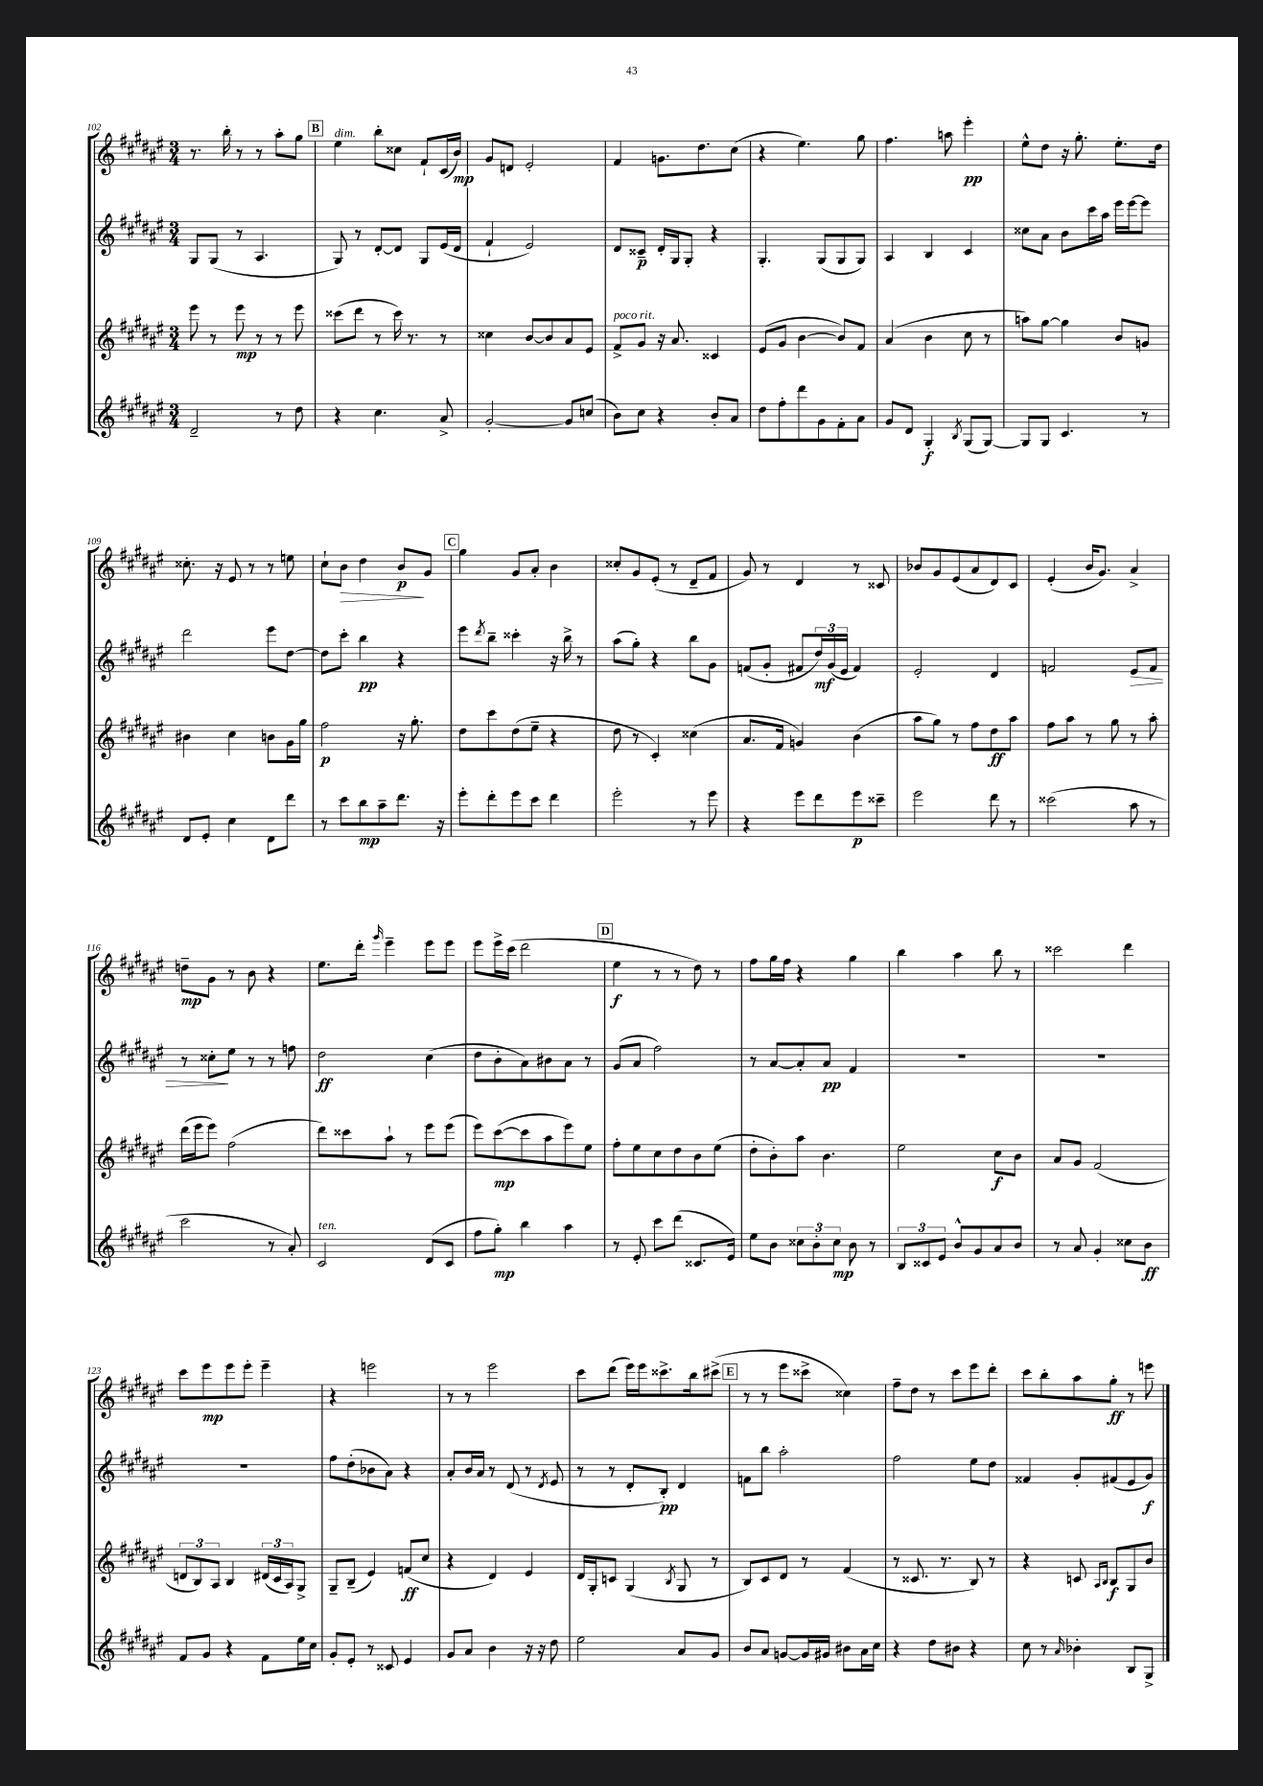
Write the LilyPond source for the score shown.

<<
\new StaffGroup <<
\new Staff = "s0" {
    \clef treble \key fis \major \numericTimeSignature \time 3/4
    r8. b''16-. r8 r8 ais''8-. gis''8 |
    \mark \markup { \box "B" } eis''4^\markup { \italic "dim." } b''8-. cisis''8 fis'8-! cis'16( b'16\mp) |
    gis'8 d'8 eis'2-. |
    fis'4 g'8. dis''8. cis''8( |
    r4 eis''4.) gis''8 |
    fis''4. a''8 eis'''4-.\pp |
    eis''8-^ dis''8 r16 gis''8.-. eis''8.-. dis''16 |
    cisis''8.-. r16 eis'8 r8 r8 e''8 |
    cis''8-! b'8\> dis''4 b'8\p\! gis'8 |
    \mark \markup { \box "C" } gis''4 gis'8 ais'8-. b'4 |
    cisis''8-. gis'8 eis'8-.( r8 dis'8-- fis'8 |
    gis'8) r8 dis'4 r8 cisis'8 |
    bes'8 gis'8 eis'8( ais'8 dis'8) cis'8 |
    eis'4-.( b'16 gis'8.) ais'4-> |
    d''8--\mp gis'8 r8 b'8 r4 |
    eis''8. dis'''16-. \grace { gis'''16 } eis'''4-- eis'''8 eis'''8 |
    eis'''8 eis'''16-> cis'''16( dis'''2 |
    \mark \markup { \box "D" } eis''4\f r8 r8 dis''8) r8 |
    fis''8 gis''16 fis''16 r4 gis''4 |
    b''4 ais''4 b''8 r8 |
    cisis'''2 dis'''4 |
    cis'''8 eis'''8\mp eis'''8 eis'''8-. eis'''4-- |
    r4 e'''2 |
    r8 r8 eis'''2 |
    cis'''8 dis'''8( eis'''16) eis'''16 cisis'''8.-> b''16 cis'''8->( |
    \mark \markup { \box "E" } r8 r8 eis'''8 cisis'''8-> cisis''4) |
    fis''8-- dis''8 r8 cis'''8 eis'''8 dis'''8-. |
    cis'''8 b''8-. ais''8 gis''8-.\ff r8 e'''8 \bar "|." |
}
\new Staff = "s1" {
    \clef treble \key fis \major \numericTimeSignature \time 3/4
    gis8 gis8( r8 ais4. |
    \mark \markup { \box "B" } gis8) r8 dis'8~-. dis'8 gis8 eis'16( dis'16 |
    fis'4-! eis'2) |
    dis'8 cisis'8--\p dis'16-. gis16 gis8-. r4 |
    gis4.-. gis8( gis8 gis8) |
    ais4 b4 cis'4 |
    cisis''8 ais'8 b'8 cis'''16 ais''16 eis'''16 eis'''16~ eis'''8 |
    dis'''2 eis'''8 dis''8~ |
    dis''8 cis'''8-. b''4\pp r4 |
    \mark \markup { \box "C" } eis'''8 \acciaccatura { dis'''8 } b''8-- cisis'''4-. r16 b''16-> r8 |
    ais''8( gis''8-.) r4 b''8 gis'8 |
    f'8( gis'8-. fis'8 \tuplet 3/2 { dis''16\mf) gis'16( eis'16 } fis'4) |
    eis'2-. dis'4 |
    f'2 eis'8\> f'8 |
    r8 cisis''8-.\! eis''8 r8 r8 f''8 |
    dis''2\ff cis''4( |
    dis''8 b'8-. ais'8) bis'8 ais'8 r8 |
    \mark \markup { \box "D" } gis'8( ais'8 fis''2) |
    r8 ais'8~ ais'8-. ais'8\pp fis'4 |
    R2. |
    R2. |
    R2. |
    fis''8 dis''8-.( bes'8 ais'8) r4 |
    ais'8-. b'16 ais'16 r8 dis'8( r8 \acciaccatura { dis'8 } eis'8 |
    r8 r8 dis'8-. b8-.\pp) dis'4 |
    \mark \markup { \box "E" } f'8 b''8 ais''2-. |
    fis''2 eis''8 dis''8 |
    fisis'4 gis'8-. fis'8( eis'8 gis'8\f) \bar "|." |
}
\new Staff = "s2" {
    \clef treble \key fis \major \numericTimeSignature \time 3/4
    eis'''8 r8 eis'''8\mp r8 r8 eis'''8 |
    \mark \markup { \box "B" } cisis'''8( dis'''8 r8 cisis'''16) r8. r8 |
    cisis''4 b'8~ b'8 ais'8 eis'8 |
    fis'8->^\markup { \italic "poco rit." } gis'8 r16 ais'8. cisis'4 |
    eis'8( gis'8 b'4~ b'8) fis'8 |
    ais'4( b'4 cis''8 r8 |
    a''8) gis''8~ gis''4 b'8 g'8 |
    bis'4 cis''4 b'8 gis'16 gis''16 |
    fis''2\p r16 gis''8.-. |
    \mark \markup { \box "C" } dis''8 cis'''8 dis''8( eis''8-- r4 |
    dis''8 r8 cis'4-.) cisis''4( |
    ais'8. fis'16 g'4) b'4( |
    ais''8 gis''8) r8 fis''8 dis''8\ff ais''8 |
    fis''8 ais''8 r8 gis''8 r8 ais''8-. |
    dis'''16( eis'''16 eis'''8) fis''2( |
    dis'''8) cisis'''8 ais''8-! r8 eis'''8 eis'''8( |
    eis'''8) cis'''8~\mp( cis'''8 ais''8 eis'''8) eis''8 |
    \mark \markup { \box "D" } fis''8-. eis''8 cis''8 dis''8 b'8 eis''8( |
    dis''8-. b'8-.) ais''8 b'4. |
    eis''2 cis''8\f b'8 |
    ais'8 gis'8 fis'2( |
    \tuplet 3/2 { d'8 b8) ais8 } b4 \tuplet 3/2 { dis'16( cis'16 ais16) } gis8-> |
    gis8-- b8--( eis'4) f'8\ff( cis''8 |
    r4 dis'4) eis'4 |
    dis'16 gis16-. c'8 gis4( \acciaccatura { b8 } gis8 r8 |
    \mark \markup { \box "E" } b8) cis'8 dis'8 r8 fis'4( |
    r8 cisis'8. r8. b8) r8 |
    r4 c'8 \grace { ais16 b16 } b8\f gis8 b'8 \bar "|." |
}
\new Staff = "s3" {
    \clef treble \key fis \major \numericTimeSignature \time 3/4
    dis'2-- r8 dis''8 |
    \mark \markup { \box "B" } r4 cis''4. ais'8-> |
    gis'2~-. gis'8 c''8( |
    b'8) cis''8 r4 b'8-. ais'8 |
    dis''8 fis''8-. dis'''8 gis'8 fis'8-. ais'8 |
    gis'8 dis'8 gis4-.\f \acciaccatura { b8 } gis8( gis8~) |
    gis8 gis8 cis'4. r8 |
    dis'8 eis'8-. cis''4 dis'8 dis'''8 |
    r8 cis'''8 b''8\mp ais''8-- dis'''8. r16 |
    \mark \markup { \box "C" } eis'''8-. dis'''8-. eis'''8 cis'''8 dis'''4 |
    eis'''2-. r8 eis'''8 |
    r4 eis'''8 dis'''8 eis'''8\p cisis'''8-- |
    eis'''2 dis'''8 r8 |
    cisis'''2( ais''8 r8 |
    cis'''2 r8 ais'8-.) |
    cis'2^\markup { \italic "ten." } dis'8( cis'8 |
    fis''8 gis''8-.\mp) b''4 ais''4 |
    \mark \markup { \box "D" } r8 eis'8-. cis'''8 dis'''8( cisis'8. eis'16) |
    eis''8 b'8 \tuplet 3/2 { cisis''8 b'8-. cisis''8\mp } b'8 r8 |
    \tuplet 3/2 { b8 cisis'8 eis'8 } b'8-^ gis'8 ais'8 b'8 |
    r8 ais'8 gis'4-. cisis''8 b'8\ff |
    fis'8 gis'8 r4 fis'8 eis''16 cis''16 |
    gis'8-. eis'8-. r8 cisis'8 eis'4 |
    gis'8 ais'8 b'4 r16 r16 dis''8 |
    eis''2 ais'8 gis'8 |
    \mark \markup { \box "E" } b'8 ais'8 g'8~ g'16 gis'16 bis'8 ais'16 cis''16 |
    r4 dis''8 bis'8 r4 |
    cis''8 r8 \grace { ais'16 } bes'4-. b8 gis8-> \bar "|." |
}
>>
>>
\layout { \context { \Score currentBarNumber = #102 } }
